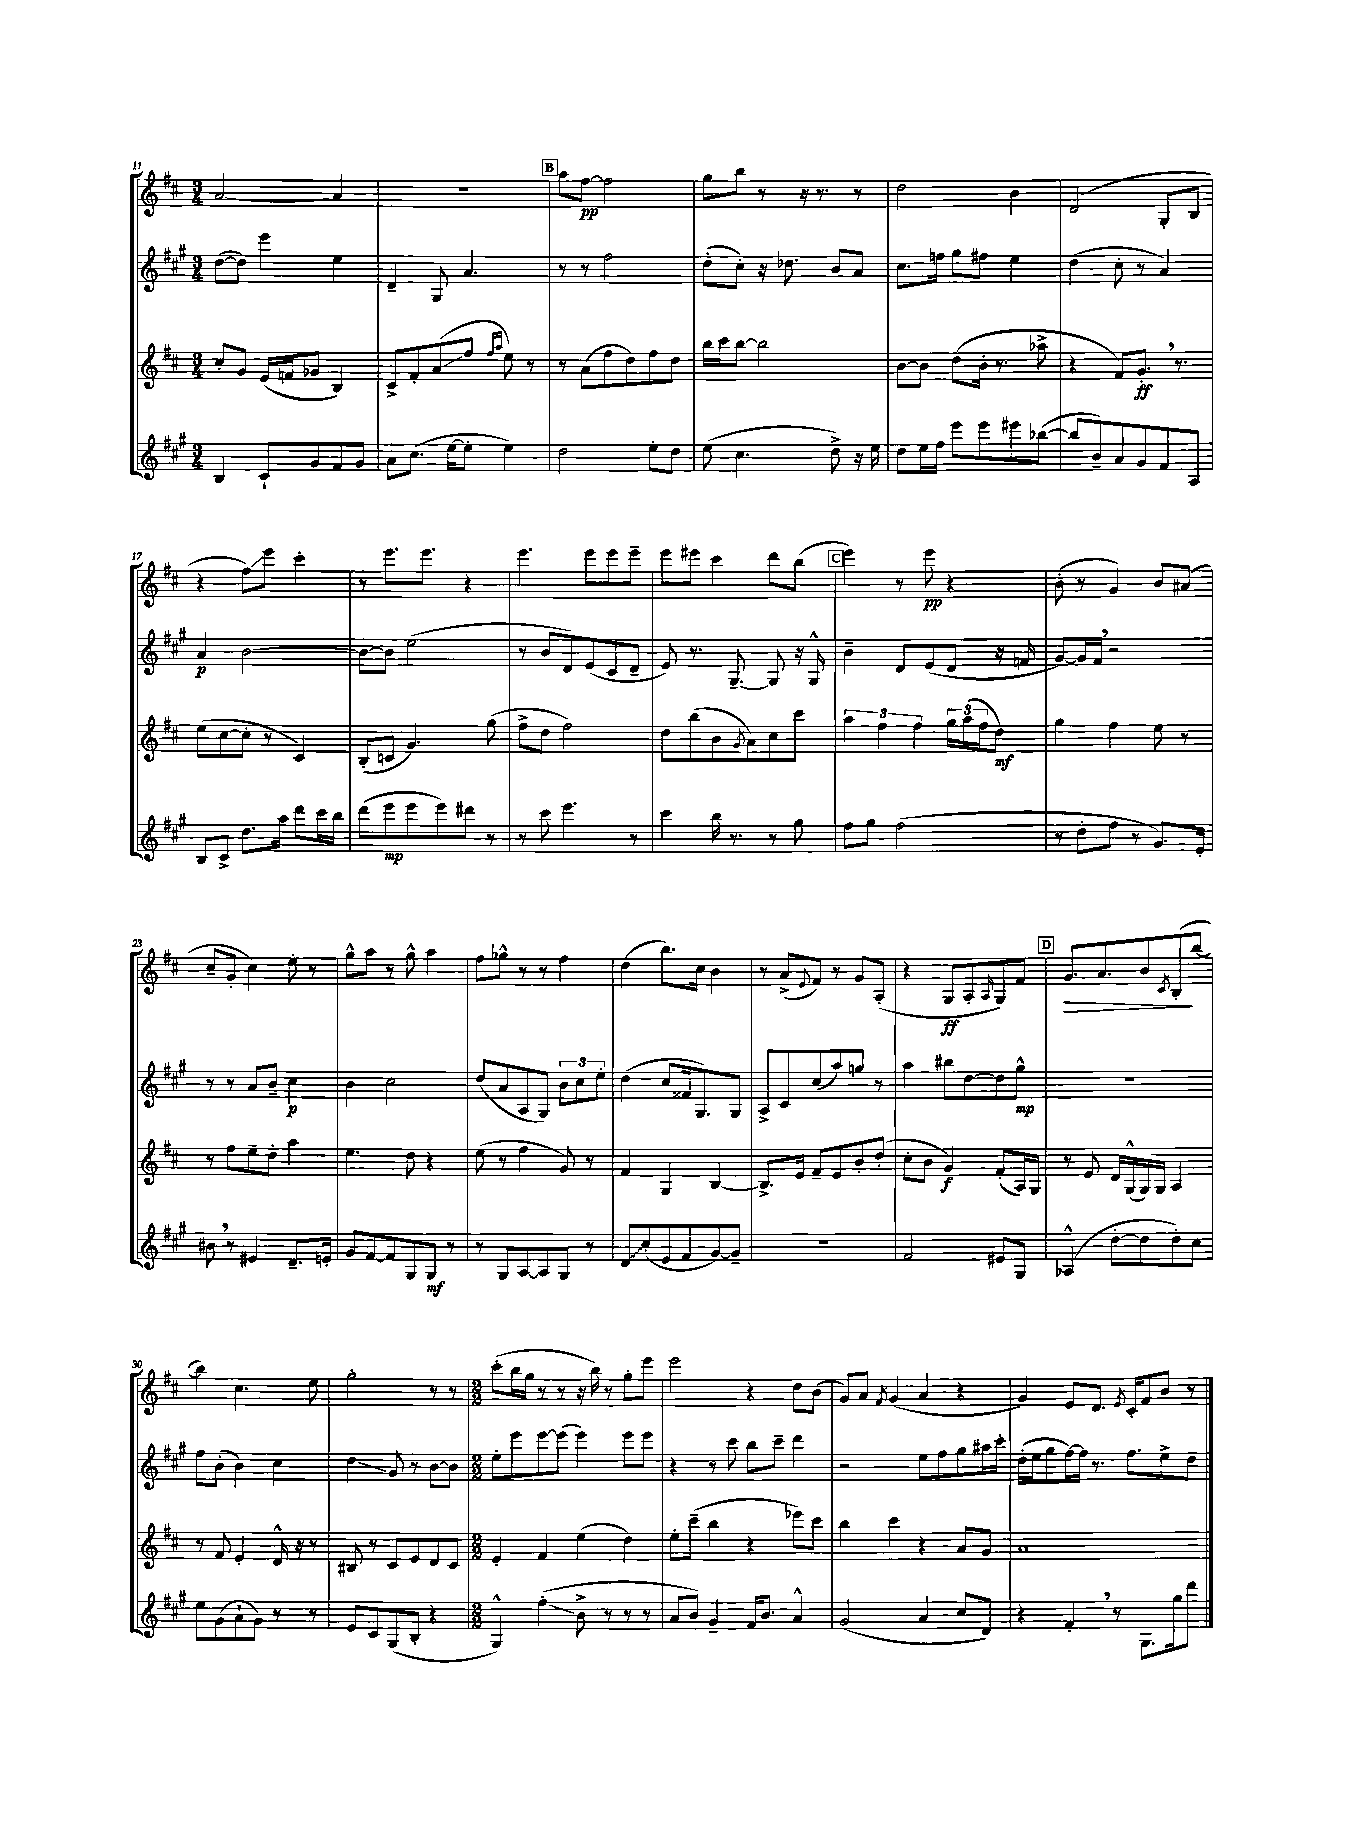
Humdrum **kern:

**kern	**kern	**kern	**kern
*staff4	*staff3	*staff2	*staff1
*clefG2	*clefG2	*clefG2	*clefG2
*k[f#c#g#]	*k[f#c#]	*k[f#c#g#]	*k[f#c#]
*M3/4	*M3/4	*M3/4	*M3/4
4B	8cc#'	([8dd	[2a
.	8g	8dd])	.
8c#`	(16e	4eee	.
.	16f	.	.
8g#	8g-	.	.
8f#	4B)	4ee	4a]
8g#	.	.	.
=	=	=	=
8a	8c#^	4d~	2.r
(8.cc#	8f#'	.	.
.	(8a	8G#	.
[16ee	.	.	.
8ee']	8ff#	4.a	.
.	16qqff#	.	.
.	16qqaa	.	.
4ee)	8ee)	.	.
.	8r	.	.
=	=	=	=
2dd	8r	8r	8aa
.	(8a	8r	[8ff#
.	8ff#	2ff#	2ff#]
.	8dd)	.	.
8ee'	8ff#	.	.
8dd	8dd	.	.
=	=	=	=
(8ee	16bb	(8dd'	8gg
.	16ccc#	.	.
4.cc#	[8bb	8cc#')	8bb
.	2bb]	16r	8r
.	.	8.dd-	.
.	.	.	16r
.	.	.	8.r
8dd^)	.	8b	.
16r	.	8a	8r
16ee	.	.	.
=	=	=	=
8dd	[8b	8.cc#	2dd
16ee	8b]	.	.
16ff#	.	16ff	.
8eee	(8dd	8gg#	.
8eee	16b'	8ff#	.
.	8.r	.	.
8eee#	.	4ee	4b
([8bb-	8aa-^	.	.
=	=	=	=
8bb-]	4r	(4dd	(2d
8b~)	.	.	.
8a	8f#)	8cc#'	.
8g#	8.g'	8r	.
8f#	.	4a)	8G'
.	8.r	.	.
8A	.	.	8B
=	=	=	=
8B	(8ee	4a	4r
8c#^	[8cc#	.	.
8.dd	8cc#']	[2b	8ff#)
.	8r	.	8eee
16aa	.	.	.
8ddd	4c#)	.	4ccc#'
16ccc#	.	.	.
16bb	.	.	.
=	=	=	=
(8ddd	(8B'	8b_	8r
8eee	8c	8b]	8.eee
8eee	4.g)	(2ee	.
.	.	.	8.eee
8eee)	.	.	.
8ddd#	.	.	4r
8r	(8gg	.	.
=	=	=	=
8r	8ff#^	8r	4.eee
8ccc#	8dd	8b	.
4.eee	2ff#)	8d)	.
.	.	(8e	8eee
.	.	8c#	8eee
8r	.	8d~	8eee~
=	=	=	=
4ccc#	8dd	8e)	8eee
.	(8bb	8.r	8eee#
16bb	8b	.	4ccc#
8.r	.	[8.G#~	.
.	8qg	.	.
.	8a)	.	.
8r	8cc#	8G#]	8ddd
8gg#	8ccc#	16r	(8bb
.	.	16G#^^	.
=	=	=	=
8ff#	6aa	4b~	4eee)
8gg#	.	.	.
.	6ff#	.	.
(2ff#	.	8d	8r
.	6ff#	.	.
.	.	(8e	8eee
.	24gg	8d	4r
.	(24aa	.	.
.	24ff#	.	.
.	8dd)	16r	.
.	.	16f	.
=	=	=	=
8r	4gg	[8g#)	(8b'
8dd'	.	16g#]	8r
.	.	16f#	.
8ff#	4ff#	2r	4g)
8r	.	.	.
8.g#)	8ee	.	8b
.	8r	.	(8a#
16e'	.	.	.
=	=	=	=
8b#	8r	8r	8cc#~
8r	8ff#	8r	8g'
4e#	8ee~	8a	4cc#)
.	8dd'	8b~	.
8.d~	4aa	4cc#	8ee'
.	.	.	8r
16e'	.	.	.
=	=	=	=
8g#	4.ee	4b	8gg^^
[8f#	.	.	8aa
8f#]	.	2cc#	8r
8G#	8dd	.	8gg^^
8G#	4r	.	4aa
8r	.	.	.
=	=	=	=
8r	(8ee	(8dd	8ff#
8G#	8r	8a	8gg-^^
[8A	4ff#	8A	8r
8A]	.	8G#)	8r
8G#	8g)	12b	4ff#
.	.	12cc#	.
8r	8r	.	.
.	.	12ee'	.
=	=	=	=
8d	4f#	(4dd	(4dd
(8cc#'	.	.	.
8e	4G	8cc#	8.bb)
8f#	.	16f##	.
.	.	8.G#)	16cc#
[8g#)	[4B	.	4b
8g#~]	.	8G#	.
=	=	=	=
2.r	8.B^]	8A^	8r
.	.	8c#	(8a^
.	16e	.	.
.	.	.	8qqe
.	8f#~	(8cc#	8f#)
.	8e	8aa)	8r
.	8b'	8gg	8g
.	(8dd'	8r	(8A'
=	=	=	=
2f#	8cc#'	4aa	4r
.	8b	.	.
.	4g)	8bb#	8G
.	.	[8dd	8A'
.	.	.	16qqA
8e#	(8f#'	8dd]	8G)
8G#	16A)	8gg#^^	8f#
.	16G	.	.
=	=	=	=
(4A-^^	8r	2.r	8.g
.	8e	.	.
.	.	.	8.a
[8dd'	16d	.	.
.	(16G^^	.	.
8dd]	16G)	.	8b
.	16G	.	.
.	.	.	8qc#
8dd')	4A	.	(8B'
8cc#	.	.	[8bb
=	=	=	=
8ee	8r	8ff#	4bb])
(8g#	8f#	(8b'	.
8a`	4e'	4b)	4.cc#
8g#)	.	.	.
8r	16d^^	4cc#	.
.	16r	.	.
8r	8r	.	8ee
=	=	=	=
8e	8B#	4dd	2gg'
8c#	8r	.	.
(8G#	8c#	8g#	.
8B'	8e	8r	.
4r	8d	[8b	8r
.	8c#	8b]	8r
=	=	=	=
*M2/2	*M2/2	*M2/2	*M2/2
4G#^^)	4e'	8ee'	(8ccc#'
.	.	8eee	16bb
.	.	.	16gg
(4ff#'	4f#	[8eee	8r
.	.	(8eee]	8r
8b^	(4ee	4eee)	16r
.	.	.	16bb)
8r	.	.	8r
8r	4dd)	8eee	8gg'
8r	.	8eee	8eee
=	=	=	=
8a	8ee'	4r	2eee
8b)	(8ccc#~	.	.
4g#~	4bb	8r	.
.	.	8ccc#	.
16f#	4r	8bb	4r
8.b	.	.	.
.	.	8ccc#~	.
4a^^	8eee-)	4ddd	8dd
.	8ccc#	.	(8b
=	=	=	=
(2g#	4bb	2r	8g)
.	.	.	8a
.	.	.	8qf#
.	4ccc#	.	(4g
4a	4r	8ee	4a
.	.	8ff#	.
8cc#	8a	8gg#	4r
8d)	8g	16aa#	.
.	.	16ccc#'	.
=	=	=	=
4r	1a	(16dd'	4g)
.	.	16ee	.
.	.	8gg#	.
4f#'	.	[16ff#)	8e
.	.	16ff#]	.
.	.	8.r	8.d
8r	.	.	.
.	.	.	8qe
.	.	8.ff#	16c#'
8.G#	.	.	8f#
.	.	8ee^	8b
16gg#	.	.	.
8ddd	.	8dd	8r
==	==	==	==
*-	*-	*-	*-
